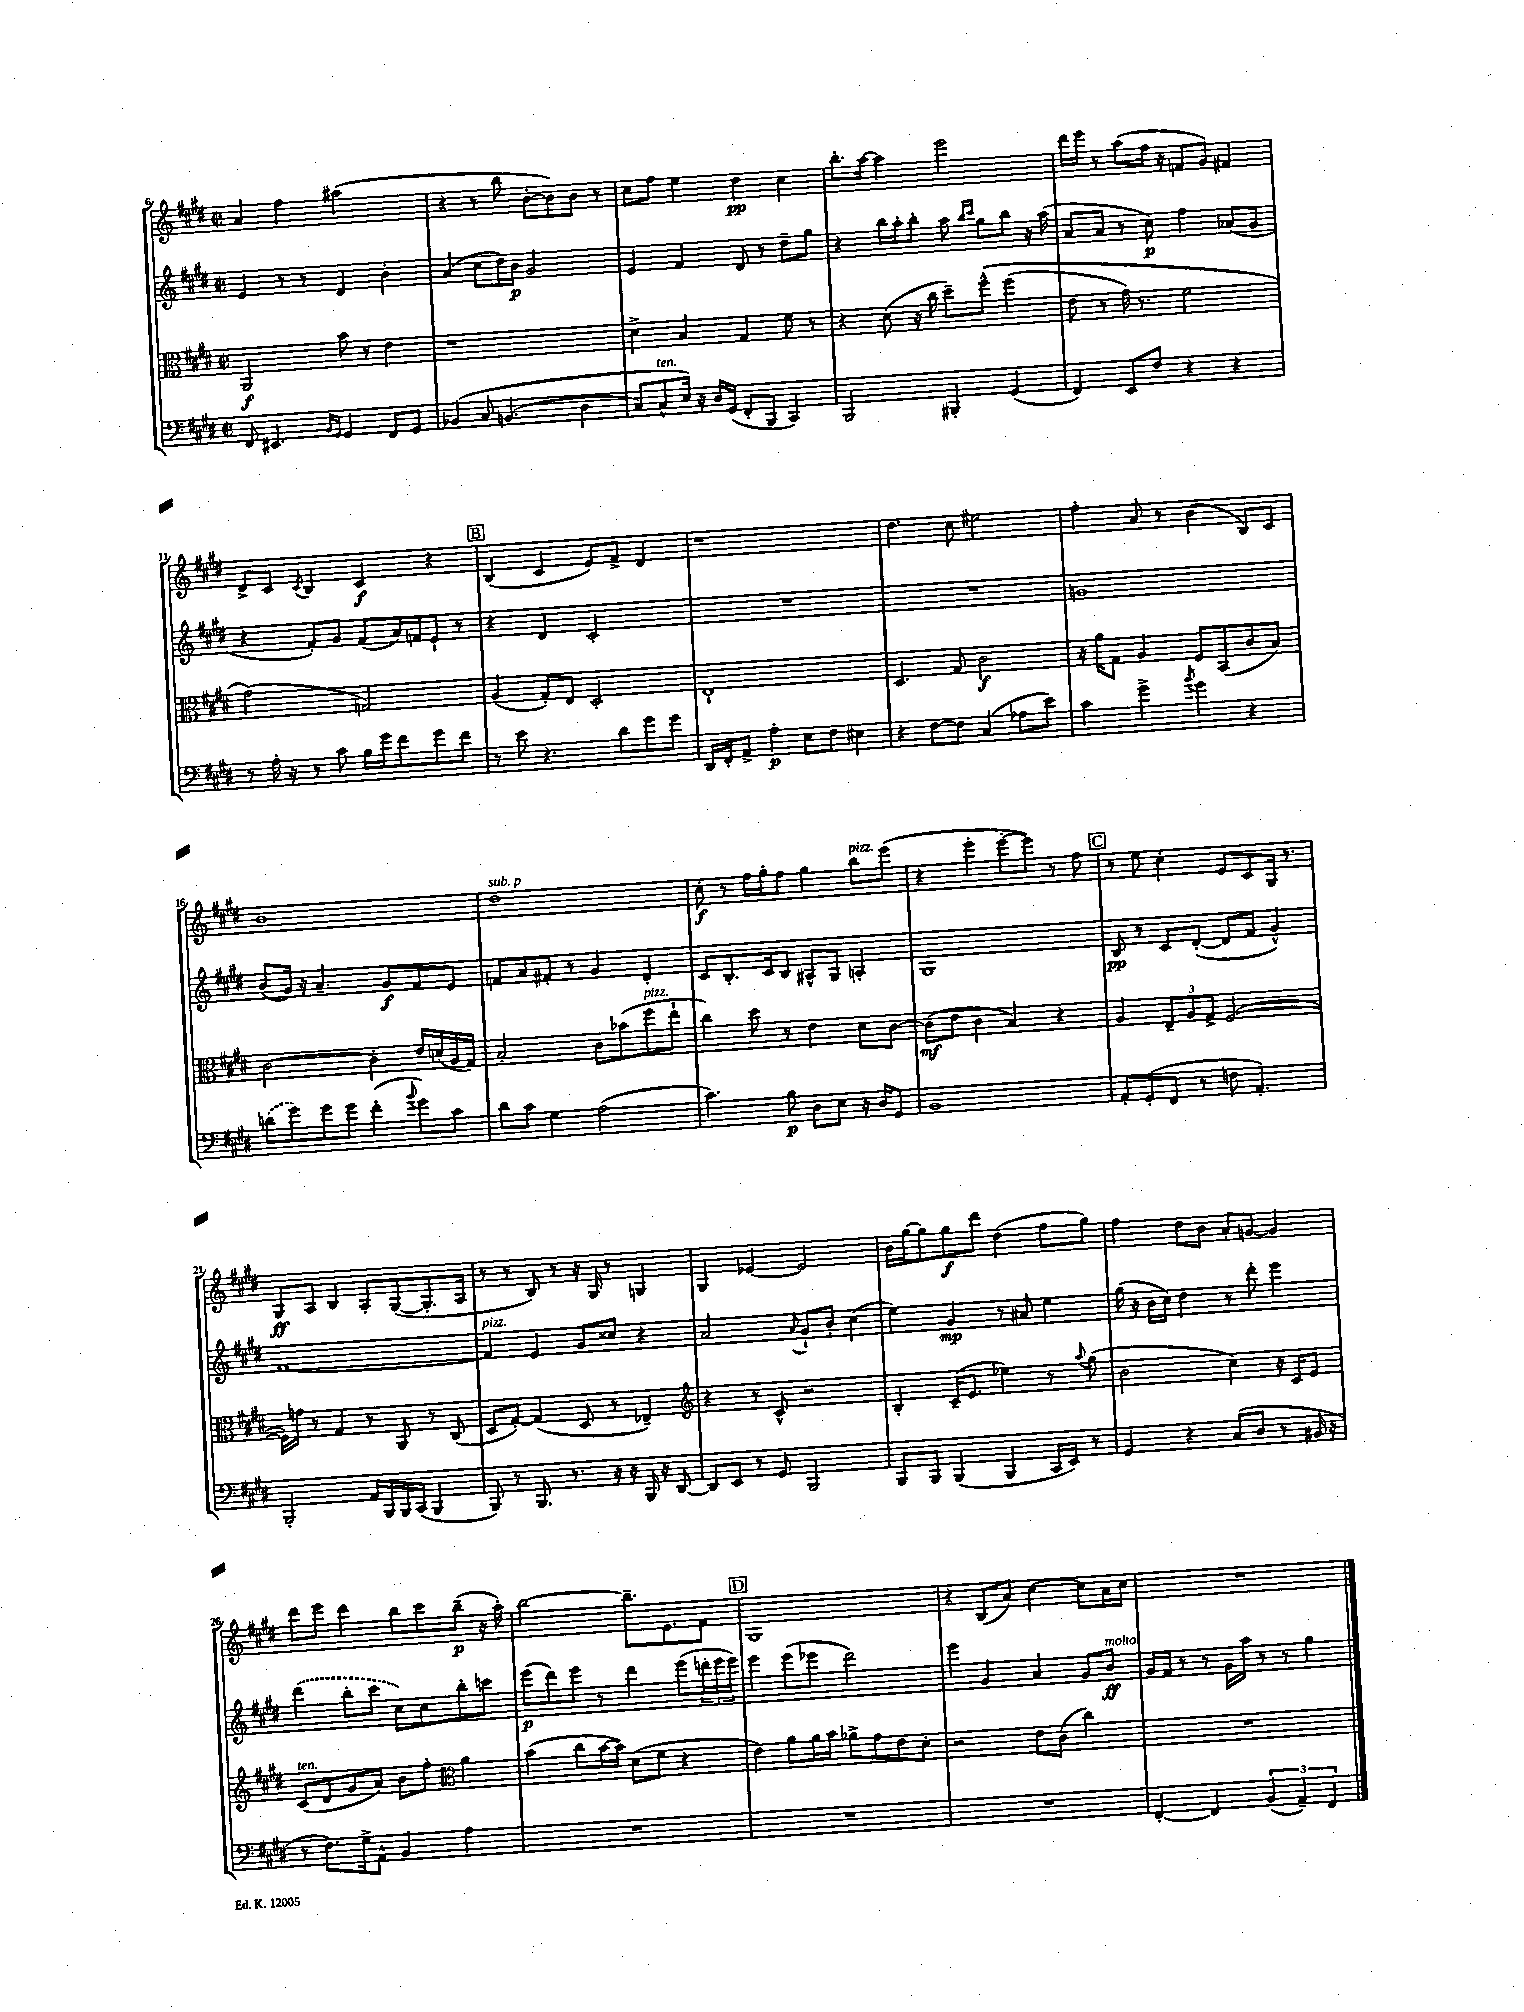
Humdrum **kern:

**kern	**kern	**kern	**kern
*staff4	*staff3	*staff2	*staff1
*clefF4	*clefC3	*clefG2	*clefG2
*k[f#c#g#d#]	*k[f#c#g#d#]	*k[f#c#g#d#]	*k[f#c#g#d#]
*M2/2	*M2/2	*M2/2	*M2/2
*met(c|)	*met(c|)	*met(c|)	*met(c|)
8FF#	2AA	4e	4a
4.EE#	.	.	.
.	.	8r	4ff#
.	.	8r	.
16qqBB	.	.	.
16qqGG#	.	.	.
4GG#	8b	4d#	(2aa#
.	8r	.	.
8FF#	4e	4b'	.
8GG#	.	.	.
=	=	=	=
&(4BB-	1r	(4a	4r
8C#	.	8cc#	8r
(4.BB	.	16dd#)	8bb
.	.	16b	.
.	.	2g#	[8b'
.	.	.	8b])
4D#	.	.	8b
.	.	.	8r
=	=	=	=
8C#)	4d#^	4e	8cc#
8C#^^	.	.	8ff#
16E&)	4B	4f#	4ee
16r	.	.	.
16D#	.	.	.
(16GG#	.	.	.
8FF#'	4G#	8d#	4dd#
8BBB	.	8r	.
4CC#)	8f#	8dd#~	4cc#
.	8r	8gg#	.
=	=	=	=
2BBB	4r	4r	8.bb'
.	.	.	[16aa
.	(8d#	16bb	4aa]
.	.	16aa'	.
.	16r	8bb'	.
.	16cc#	.	.
4BBB#'	8dd#~)	8aa	2eee
.	.	16qqbb	.
.	.	16qqccc#	.
.	&(8ff#^^	8gg#	.
(4GG#	(4ff#	8bb	.
.	.	16r	.
.	.	(16aa	.
=	=	=	=
4FF#)	8e	8a	16ddd#
.	.	.	16eee
.	8r	8a	8r
8EE	16g#)	8r	(8aa
.	8.r	.	.
8F#	.	8cc#)	16ff#
.	.	.	16r
4r	2f#	4ff#	8f
.	.	.	8g#)
4r	.	(8a-	4f#
.	.	8g#	.
=	=	=	=
8r	(2g#&)	4r	8d#^
16A'	.	.	8c#
16r	.	.	.
.	.	.	8qc#
8r	.	8f#')	4B
8c#	.	8g#	.
16B	2G)	(8f#	4c#
16g#	.	.	.
8f#	.	16a)	.
.	.	16f	.
8g#	.	8e`	4r
8f#	.	8r	.
=	=	=	=
8r	(4A	4r	(4B
8e	.	.	.
4.r	8G#')	4d#	4c#
.	8E	.	.
.	2D#'	2c#'	8e)
8d#	.	.	8f#^
8g#	.	.	4d#
8g#	.	.	.
=	=	=	=
16DD#	1E`	1r	1r
16FF#'	.	.	.
8AA^	.	.	.
4A'	.	.	.
8E	.	.	.
8F#	.	.	.
4E#	.	.	.
=	=	=	=
4r	4.D#	1r	4.dd#
[8F#	.	.	.
8F#]	8G#	.	8cc#
(4C#	2c#	.	2ee#
8A-	.	.	.
8e)	.	.	.
=	=	=	=
4c#	16r	1g	4ff#'
.	16a	.	.
.	8G#	.	.
4g#^	4A	.	8a
.	.	.	8r
8qb	.	.	.
4g#	8F#	.	(4b
.	(8BB	.	.
4r	8c#	.	8B)
.	8B)	.	8c#
=	=	=	=
(8d	[2c#	(8b	1b
8g#)	.	16g#)	.
.	.	16r	.
8g#	.	4.a~	.
8g#	.	.	.
(4f#'	4c#']	.	.
.	.	8g#	.
8qqb	.	.	.
8g#)	16e	8f#	.
.	(16d	.	.
8c#	16A	8e	.
.	16G#)	.	.
=	=	=	=
8d#	2B'	8f	1dd#
8c#	.	8a	.
4G#	.	8f#'	.
.	.	8r	.
(2A	8c#	4g#	.
.	(8b-	.	.
.	8ff#	4d#'	.
.	8ee`	.	.
=	=	=	=
4.c#)	4cc#)	8c#	8cc#'
.	.	8.B'	8r
.	8dd#	.	16ff#
.	.	16c#	16gg#'
8B	8r	8B	8ff#
8D#	4e	8A#^^	4gg#
8E	.	8G#	.
16r	8d#	4A'	8bb
16D#	.	.	.
8GG#	[8c#	.	(8eee
=	=	=	=
1BB	(8c#]	1G#	4r
.	8e	.	.
.	4c#	.	4eee'
.	4B)	.	[8eee'
.	.	.	8eee])
.	4r	.	8r
.	.	.	8ff#
=	=	=	=
8AA'	4A	8B	8r
(8GG#'	.	8r	8ee
8FF#	12E~	8c#	4cc#'
.	12A	.	.
8r	.	([8d#'	.
.	12G#^	.	.
8F	([2F#	8d#]	8e
4.AA')	.	8f#	8c#
.	.	4g#^^)	16G#
.	.	.	8.r
=	=	=	=
2BBB'	16F#])	[1f#	8G#
.	16g	.	.
.	8r	.	8A
.	4G#	.	4B
16AA	8r	.	8A'
16BBB	.	.	.
16BBB	8AA	.	([8G#
(16CC#	.	.	.
4BBB	8r	.	8.G#']
.	(8C#	.	.
.	.	.	16A
=	=	=	=
8BBB)	8D#	4f#]	8r
8r	[8G#')	.	8r
8.BBB	(4G#]	4e	8B)
.	.	.	8r
8.r	.	.	.
.	8D#	8g#	16r
.	.	.	16G#
16r	8r	8cc##	8r
16r	.	.	.
16BBB	4E-~)	4r	4G
16r	.	.	.
[8DD#	.	.	.
=	=	=	=
*	*clefG2	*	*
8DD#]	4r	2a	4G#
8EE	.	.	.
8r	8r	.	[4e-
8GG#	8c#^^	.	.
.	.	8qqa	.
2BBB	2r	8g#`	2e-]
.	.	8b'	.
.	.	(4cc#	.
=	=	=	=
8BBB	4B'	4ee)	16b
.	.	.	[16gg#
8BBB	.	.	8gg#]
(4BBB	(16c#~	4g#	8gg#
.	8.e	.	.
.	.	.	8ddd#
4BBB	4ee-)	8r	(4dd#
.	.	8a#	.
16CC#	8r	4ee	8ff#
16EE)	.	.	.
.	8qqaa	.	.
8r	(8gg#	.	8gg#)
=	=	=	=
4GG#	2b	(16gg#	4ff#
.	.	16r	.
.	.	16b	.
.	.	16cc#)	.
4r	.	4dd#	8dd#
.	.	.	8b
(8C#	4cc#)	8r	8a'
8D#	.	8ddd#'	[8g
8r	16r	4eee	4g]
.	16c#	.	.
16BB#	8e	.	.
16r	.	.	.
=	=	=	=
8r	(8c#	(4ddd#	8ddd#
8.F#)	8d#	.	8eee
.	8g#	8bb'	4ddd#
16G#^	.	.	.
8AA^^	8a)	8ccc#	.
4BB	8b	8cc#)	8bb
.	8ff#'	8cc#	8ccc#
*	*clefC3	*	*
4A	4a	8bb'	(8bb~
.	.	8ccc	16r
.	.	.	16aa')
=	=	=	=
1r	(4b	(8eee	[2bb
.	.	8ddd#)	.
.	8cc#	8eee	.
.	[16b	8r	.
.	16b])	.	.
.	(8d#	4ddd#	8.bb~]
.	8f#	.	.
.	.	.	8.e
.	4r	(8eee	.
.	.	24ddd'	8f#
.	.	24eee	.
.	.	24eee)	.
=	=	=	=
1r	4e)	4eee	1G#
.	8a	(8eee	.
.	16a	8eee-	.
.	16b	.	.
.	8a-^	2ddd#)	.
.	8g#	.	.
.	8e	.	.
.	8d#'	.	.
=	=	=	=
1r	2r	4eee	4r
.	.	4g#	(8B
.	.	.	8a)
.	8e	4a	[4cc#
.	(8c#	.	.
.	4cc#)	8g#	8cc#]
.	.	8b	16a
.	.	.	16cc#
=	=	=	=
[4FF#'	1r	16g#	1r
.	.	16f#	.
.	.	8r	.
4FF#]	.	8r	.
.	.	16g#	.
.	.	16aa	.
(6BB	.	8r	.
.	.	8r	.
6AA~)	.	.	.
.	.	4gg#	.
6FF#	.	.	.
==	==	==	==
*-	*-	*-	*-
